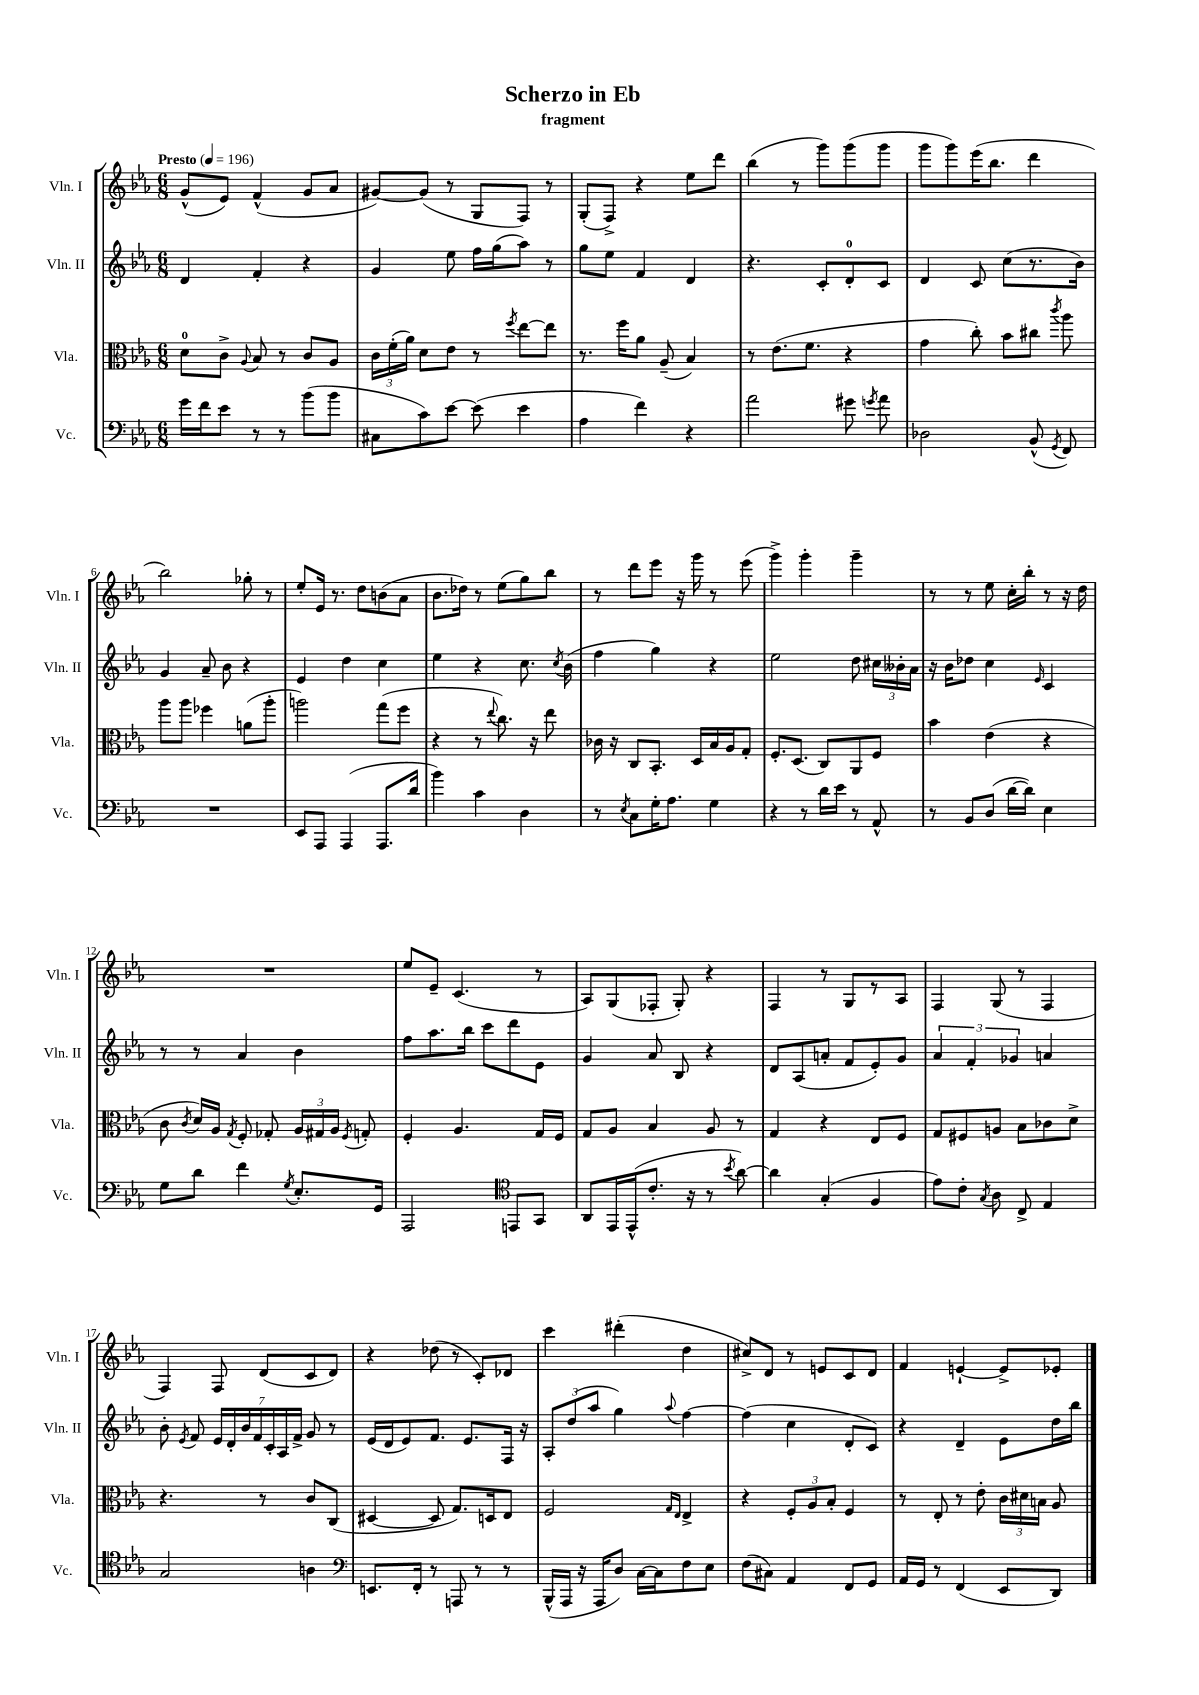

**kern	**kern	**kern	**kern
*staff4	*staff3	*staff2	*staff1
*clefF4	*clefC3	*clefG2	*clefG2
*k[b-e-a-]	*k[b-e-a-]	*k[b-e-a-]	*k[b-e-a-]
*M6/8	*M6/8	*M6/8	*M6/8
*MM196	*MM196	*MM196	*MM196
16g	8d	4d	(8g^^
16f	.	.	.
8e-	8c^	.	8e-)
.	8qqA-	.	.
8r	8B-	4f'	(4f^^
8r	8r	.	.
(8b-	8c	4r	8g
8b-	8A-	.	8a-
=	=	=	=
8C#	24c	4g	[8g#)
.	(24f'	.	.
.	24a-)	.	.
8c)	8d	.	(8g#]
[8e-	8e-	8ee-	8r
(8e-]	8r	16ff	8G
.	.	(16gg	.
.	8qff	.	.
4e-	[8ee-	8aa-)	8F)
.	8ee-]	8r	8r
=	=	=	=
4A-	8.r	8gg	(8G'
.	.	8ee-	8F^)
.	16ff	.	.
4f)	8a-	4f	4r
.	(8A-~	.	.
4r	4B-)	4d	8ee-
.	.	.	8ddd
=	=	=	=
2a-	8r	4.r	(4bb-
.	(8.e-	.	.
.	.	.	8r
.	8.f	.	.
.	.	8c'	8ggg)
8g#	4r	8d'	(8ggg
8qg	.	.	.
8a-	.	8c	8ggg
=	=	=	=
2D-	4g	4d	8ggg
.	.	.	8ggg)
.	8cc')	8c	(16eee-
.	.	.	8.bb-
.	8b-	(8cc	.
(8BB-^^	8cc#	8.r	4ddd
8qGG	8qccc	.	.
8FF)	8aa-	.	.
.	.	16b-)	.
=	=	=	=
2.r	8aa-	4g	2bb-)
.	8aa-	.	.
.	4ff-	8a-~	.
.	.	8b-	.
.	(8a	4r	8gg-'
.	8aa-'	.	8r
=	=	=	=
8EE-	2aa)	4e-	8ee-'
8AAA-	.	.	16e-
.	.	.	8.r
(4AAA-	.	4dd	.
.	.	.	8dd
8.AAA-	(8gg	4cc	(8b
.	8ff	.	8a-
16d	.	.	.
=	=	=	=
4b-)	4r	4ee-	8.b-
.	.	.	16dd-)
4c	8r	4r	8r
.	8qqee-	.	.
.	8.cc)	.	(8ee-
4D	.	8.cc	8gg)
.	16r	.	.
.	8ee-	.	8bb-
.	.	8qcc	.
.	.	(16b-	.
=	=	=	=
8r	16c-	4ff	8r
.	16r	.	.
8qE-	.	.	.
8C	8C	.	8ddd
16G'	8.BB-'	4gg)	8eee-
8.A-	.	.	.
.	.	.	16r
.	16D	.	16ggg
4G	16B-	4r	8r
.	16A-	.	.
.	8G'	.	(8eee-
=	=	=	=
4r	8.F'	2ee-	4ggg^)
.	(8.D	.	.
8r	.	.	4ggg'
16d	8C)	.	.
16e-	.	.	.
8r	8AA-	8dd	4ggg~
8AA-^^	8F	24cc#	.
.	.	24b--'	.
.	.	24a-	.
=	=	=	=
8r	4b-	16r	8r
.	.	16b-	.
8BB-	.	8dd-	8r
(8D	(4e-	4cc	8ee-
[16d	.	.	16cc'
16d])	.	.	16bb-'
.	.	16qqe-	.
4E-	4r	4c	8r
.	.	.	16r
.	.	.	16dd
=	=	=	=
8G	8c	8r	2.r
.	8qc	.	.
8d	16d)	8r	.
.	16A-	.	.
.	8qG	.	.
4f	8F'	4a-	.
.	8G-'	.	.
8qG	.	.	.
8.E-'	24A-	4b-	.
.	24G#	.	.
.	24A-	.	.
.	8qF	.	.
.	8G'	.	.
16GG	.	.	.
=	=	=	=
2AAA-	4F'	8ff	8ee-
.	.	8.aa-	8e-~
.	4.A-	.	(4.c
.	.	16bb-	.
.	.	8ccc	.
*clefC4	*	*	*
8EE	.	8ddd	.
8GG	16G	8e-	8r
.	16F	.	.
=	=	=	=
8AA-	8G	4g	8A-)
16EE-	8A-	.	(8G
(16EE-^^	.	.	.
8.c'	4B-	8a-	8F-'
.	.	8B-	8G')
16r	.	.	.
8r	8A-	4r	4r
8qb-	.	.	.
[8a-)	8r	.	.
=	=	=	=
4a-]	4G	8d	4F
.	.	(8A-	.
(4G'	4r	8a'	8r
.	.	8f	8G
4F	8E-	8e-')	8r
.	8F	8g	8A-
=	=	=	=
8e-)	8G	6a-	4F
8c'	8F#	.	.
.	.	6f'	.
8qG	.	.	.
8A-	8A	.	(8G
.	.	6g-	.
8C^	8B-	.	8r
4E-	8c-	4a	4F
.	8d^	.	.
=	=	=	=
2G	4.r	8b-'	4F)
.	.	8qe-	.
.	.	8f	.
.	.	28e-	8F
.	.	28d'	.
.	.	28b-	.
.	.	28f	.
.	8r	.	(8d
.	.	28c'	.
.	.	28A-	.
.	.	28f^	.
4A	8c	8g	8c
.	(8C	8r	8d)
=	=	=	=
*clefF4	*	*	*
8.EE	[4D#	(16e-	4r
.	.	16d	.
.	.	8e-)	.
16FF'	.	.	.
8r	8D#]	8.f	(8dd-
8AAA	8.G)	.	8r
.	.	8.e-	.
8r	.	.	8c')
.	16D	.	.
8r	8E-	16F	8d-
.	.	16r	.
=	=	=	=
(16BBB-^^	2F	12A-'	4ccc
16AAA-	.	.	.
.	.	(12dd	.
16r	.	.	.
.	.	12aa-	.
16AAA-	.	.	.
8D)	.	4gg)	(4ddd#'
[16C	.	.	.
16C]	.	.	.
.	16qqG	.	.
.	16qqE-	8qqaa-	.
8F	4E-^	[4ff	4dd
8E-	.	.	.
=	=	=	=
(8F	4r	(4ff]	8cc#^)
8C#)	.	.	8d
4AA-	12F'	4cc	8r
.	12A-	.	.
.	.	.	8e
.	12B-'	.	.
8FF	4F	8d'	8c
8GG	.	8c)	8d
=	=	=	=
16AA-	8r	4r	4f
16GG	.	.	.
8r	8E-'	.	.
(4FF	8r	4d~	[4e`
.	8e-'	.	.
8EE-	24c	8e-	8e^]
.	24d#	.	.
.	24B	.	.
8DD)	8A-	16dd	8e-'
.	.	16bb-	.
==	==	==	==
*-	*-	*-	*-
